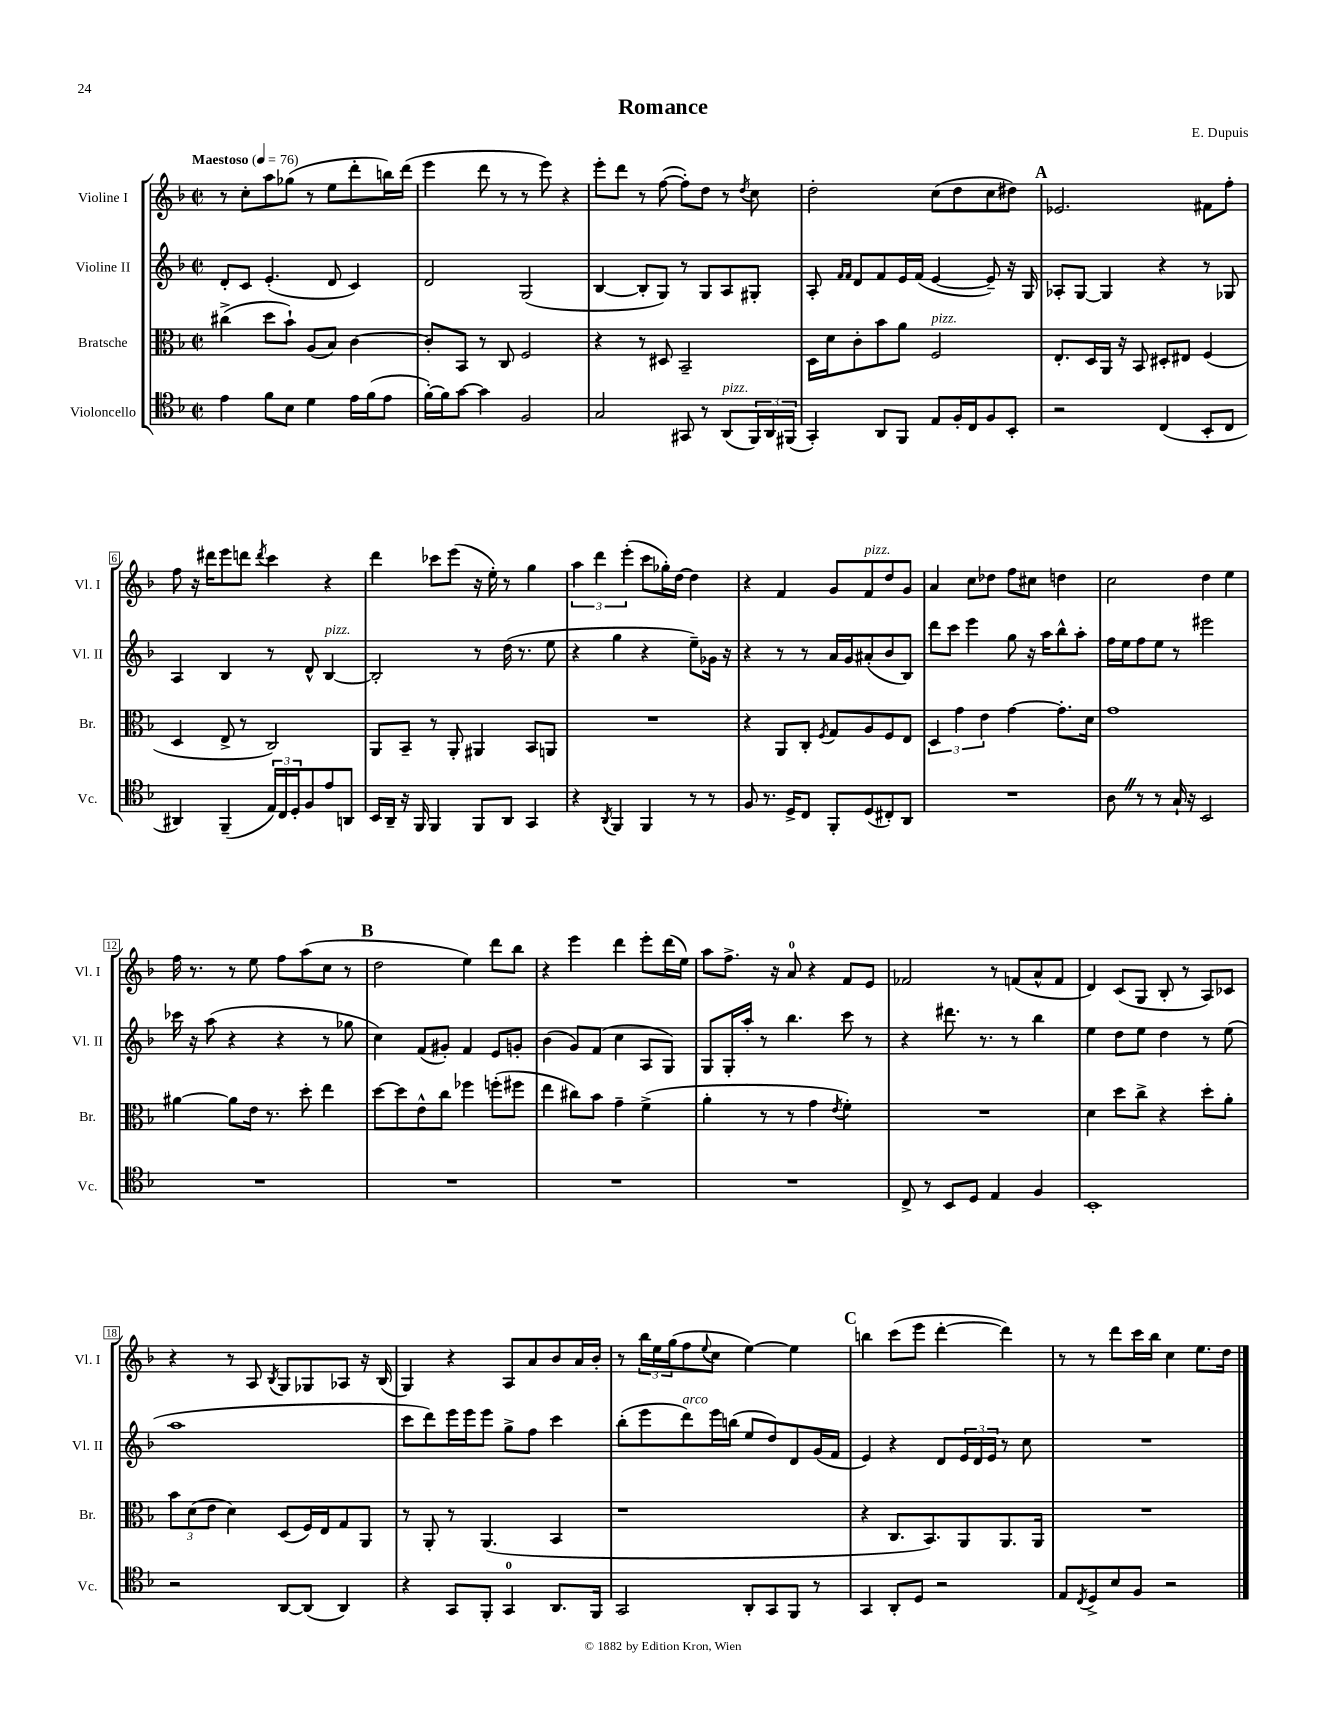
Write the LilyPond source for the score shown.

\header { title = "Romance" composer = "E. Dupuis" }
<<
\new StaffGroup <<
\new Staff = "s0" \with { instrumentName = "Violine I" shortInstrumentName = "Vl. I" } {
    \clef treble \key f \major \defaultTimeSignature \time 2/2 \tempo "Maestoso" 4 = 76
    r8 c''8-. a''8 ges''8( r8 e''8 d'''8-. b''16) d'''16( |
    e'''4 d'''8 r8 r8 e'''8) r4 |
    e'''8-. d'''8 r8 f''8~( f''8-.) d''8 r8 \acciaccatura { d''8 } c''8 |
    d''2-. c''8( d''8 c''8 dis''8) |
    \mark \markup { \bold "A" } ees'2. fis'8 f''8-. |
    f''8 r16 dis'''16 e'''8 d'''8 \acciaccatura { d'''8 } c'''4 r4 |
    d'''4 ces'''8 e'''8( r16 e''16-.) r8 g''4 |
    \tuplet 3/2 { a''4 d'''4 e'''4-.( } c'''8 ges''16-.) d''16~ d''4 |
    r4 f'4 g'8 f'8^\markup { \italic "pizz." } d''8 g'8 |
    a'4 c''8 des''8 f''8 cis''8 d''4 |
    c''2 d''4 e''4 |
    f''16 r8. r8 e''8 f''8 a''8( c''8 r8 |
    \mark \markup { \bold "B" } d''2 e''4) d'''8 bes''8 |
    r4 e'''4 d'''4 e'''8-. d'''16( e''16) |
    a''8 f''8.-> r16 a'8-0 r4 f'8 e'8 |
    fes'2 r8 f'8( a'8-^ f'8 |
    d'4) c'8( g8 bes8-. r8 a8) ces'8 |
    r4 r8 a8 \acciaccatura { bes8 } g8 ges8 aes8 r16 bes16( |
    g4) r4 a8 a'8 bes'8 a'16 bes'16-. |
    r8 \tuplet 3/2 { bes''16 e''16 g''16( } f''8 \appoggiatura { e''8 } c''8 e''4~) e''4 |
    \mark \markup { \bold "C" } b''4 c'''8( e'''8 d'''4~-. d'''4) |
    r8 r8 d'''8 c'''16 bes''16 c''4 e''8. d''16 \bar "|." |
}
\new Staff = "s1" \with { instrumentName = "Violine II" shortInstrumentName = "Vl. II" } {
    \clef treble \key f \major \defaultTimeSignature \time 2/2
    d'8-. c'8 e'4.-.( d'8 c'4) |
    d'2 g2( |
    bes4~ bes8-. g8) r8 g8 a8 gis8-. |
    a8-. \grace { f'16 f'16 } d'8 f'8 e'16 f'16( e'4~ e'8--) r16 g16 |
    \mark \markup { \bold "A" } aes8-. g8~ g4 r4 r8 ges8 |
    a4 bes4 r8 d'8-^ bes4~^\markup { \italic "pizz." } |
    bes2-. r8 d''16( r8. e''8 |
    r4 g''4 r4 e''8--) ges'16 r16 |
    r4 r8 r8 a'16 g'16 ais'8-.( bes'8 bes8) |
    d'''8 c'''8 e'''4 g''8 r16 a''16 bes''8-^ a''8-. |
    f''16 e''16 f''8 e''8 r8 eis'''2 |
    ces'''16 r16 a''8( r4 r4 r8 ges''8 |
    \mark \markup { \bold "B" } c''4) f'8( gis'8-.) f'4 e'8 g'8-. |
    bes'4( g'8) f'8( c''4 a8 g8) |
    g8 g16-. a''16-. r8 bes''4. c'''8 r8 |
    r4 dis'''8. r8. r8 bes''4 |
    e''4 d''8 e''8 d''4 r8 e''8( |
    a''1 |
    c'''8 d'''8) e'''16 e'''16 e'''8 g''8-> f''8 c'''4 |
    bes''8-.( e'''8 d'''8^\markup { \italic "arco" }) e'''16 b''16( e''8 d''8) d'8 g'16( f'16 |
    \mark \markup { \bold "C" } e'4) r4 d'8 \tuplet 3/2 { e'16 d'16 e'16 } r8 c''8 |
    R1 \bar "|." |
}
\new Staff = "s2" \with { instrumentName = "Bratsche" shortInstrumentName = "Br." } {
    \clef alto \key f \major \defaultTimeSignature \time 2/2
    cis''4->( d''8 bes'8-!) a8( bes8) c'4~ |
    c'8-. bes,8 r8 c8 f2 |
    r4 r8 dis8 bes,2-- |
    d16 d'16 c'8-. bes'8 a'8 f2^\markup { \italic "pizz." } |
    \mark \markup { \bold "A" } e8.-. d16 a,16 r16 bes,8 dis8-. eis8 f4( |
    d4 e8-> r8 c2) |
    a,8 bes,8-- r8 a,8-. ais,4 bes,8 a,8 |
    R1 |
    r4 a,8 c8-. \acciaccatura { f8 } g8 a8 f8 e8 |
    \tuplet 3/2 { d4 g'4 e'4 } g'4~ g'8.-. d'16 |
    g'1 |
    ais'4~ ais'8 e'16 r8. d''8-. e''4 |
    \mark \markup { \bold "B" } d''8~ d''8 e'8-^ c''8 fes''4 f''8-.( fis''8 |
    e''4 cis''8) bes'8 g'4-- f'4->( |
    a'4-. r8 r8 g'4 \acciaccatura { e'8 } f'4-.) |
    R1 |
    d'4 d''8 c''8-> r4 d''8-. a'8-. |
    \tuplet 3/2 { bes'8 d'8( e'8 } d'4) d8( f16) e16 g8 a,8 |
    r8 a,8-. r8 a,4.( bes,4 |
    r1 |
    \mark \markup { \bold "C" } r4 c8. bes,8.) a,8 a,8. a,16 |
    R1 \bar "|." |
}
\new Staff = "s3" \with { instrumentName = "Violoncello" shortInstrumentName = "Vc." } {
    \clef tenor \key f \major \defaultTimeSignature \time 2/2
    e'4 f'8 bes8 d'4 e'16 f'16( e'8 |
    f'16~-.) f'16 g'8~ g'4 f2 |
    g2 gis,8 r8 a,8^\markup { \italic "pizz." }( \tuplet 3/2 { f,16) a,16 fis,16( } |
    g,4-.) a,8 f,8 e8 f16-. c16 f8 bes,8-. |
    \mark \markup { \bold "A" } r2 c4( bes,8-. c8 |
    ais,4) f,4--( \tuplet 3/2 { e16) c16 d16-. } f8 e'8 a,8 |
    bes,16 a,16-- r16 f,16 f,4 f,8 a,8 g,4 |
    r4 \acciaccatura { a,8 } f,4 f,4 r8 r8 |
    f8 r8. d16-> c8 f,8-. d8( cis8-.) a,8 |
    R1 |
    a8 \once \override BreathingSign.text = \markup { \musicglyph "scripts.caesura.straight" } \breathe r8 r8 g16-! r16 bes,2 |
    R1 |
    \mark \markup { \bold "B" } R1 |
    R1 |
    R1 |
    c8-> r8 bes,8 d8 e4 f4 |
    bes,1-. |
    r2 a,8~ a,8( a,4) |
    r4 g,8 f,8-. g,4-0 a,8. f,16 |
    g,2 a,8-. g,8 f,8 r8 |
    \mark \markup { \bold "C" } g,4 a,8-. d8 r2 |
    e8 \acciaccatura { c8 } d8-> bes8 f8 r2 \bar "|." |
}
>>
>>
\layout { \context { \Score \override BarNumber.stencil = #(make-stencil-boxer 0.1 0.3 ly:text-interface::print) } }
